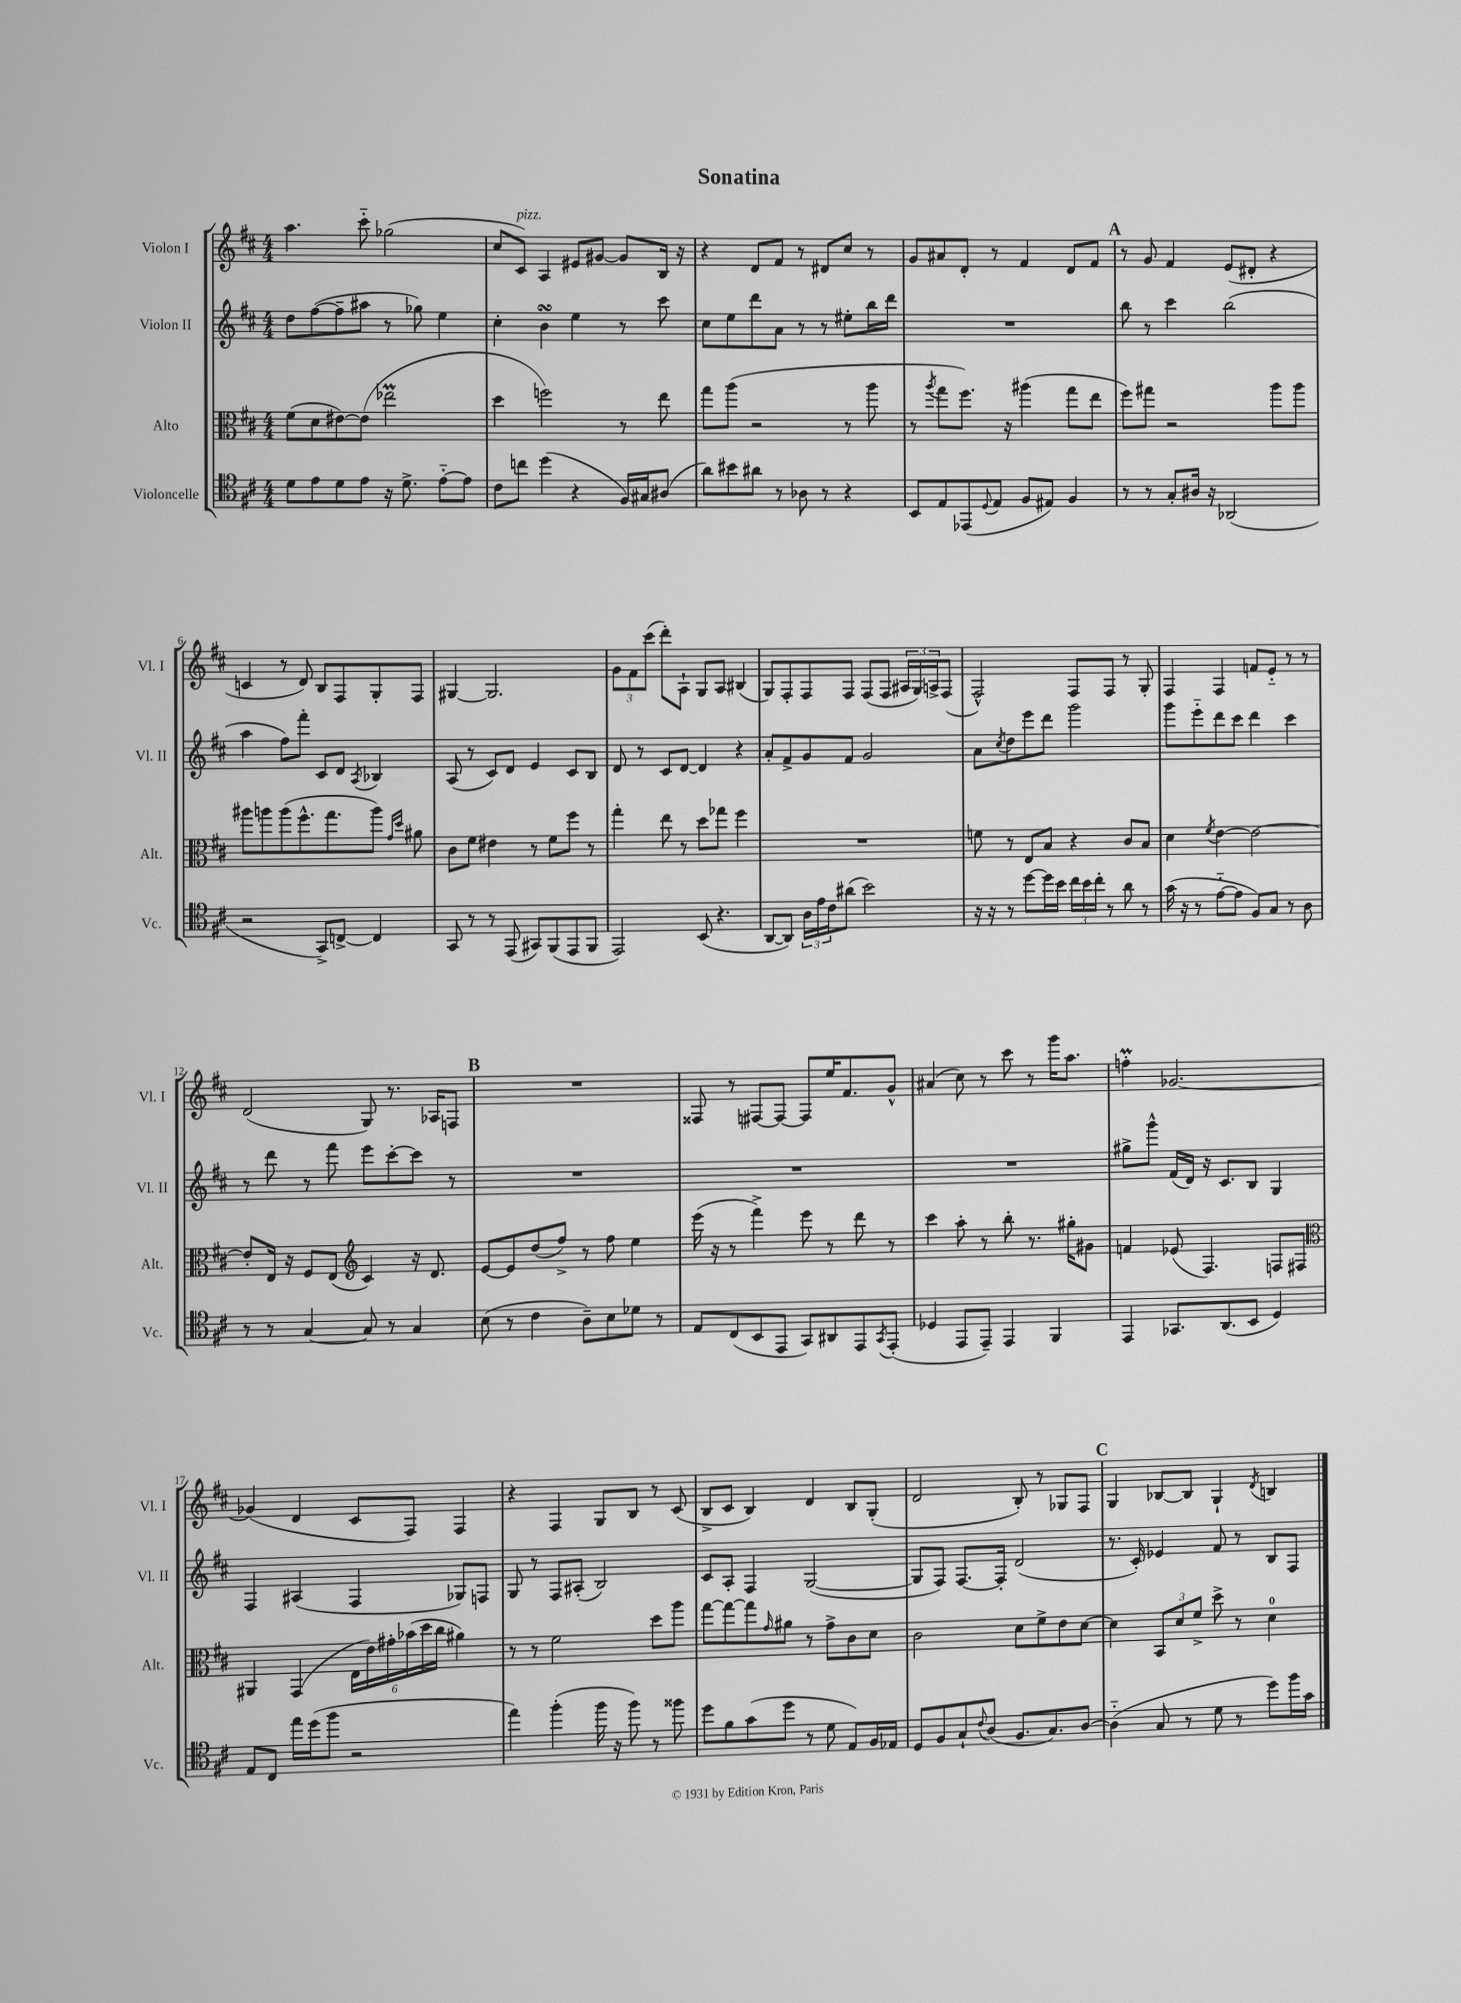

**kern	**kern	**kern	**kern
*part4	*part3	*part2	*part1
*staff4	*staff3	*staff2	*staff1
*I"Violoncelle	*I"Alto	*I"Violon II	*I"Violon I
*I'Vc.	*I'Alt.	*I'Vl. II	*I'Vl. I
*clefC4	*clefC3	*clefG2	*clefG2
*k[f#c#]	*k[f#c#]	*k[f#c#]	*k[f#c#]
*M4/4	*M4/4	*M4/4	*M4/4
=1	=1	=1	=1
8d\L	(8f#\L	8dd\L	4.aa\
8e\	8d\	([8ff#\	.
8d\	[8e#X\)	8ff#~\]	.
8e\J	(8e#\J]	8aa#X\J	8ccc#\
16r	2ee-XM\	8r	(2gg-X\
8.d^\	.	.	.
.	.	8gg-X\)	.
[8e\L	.	4ee\	.
8e\J]	.	.	.
=2	=2	=2	=2
8c#\L	4dd\	4cc#'\	8cc#/L
!	!	!	!LO:TX:a:i:t=pizz.
8ccn\J	.	.	8c#/J)
(4dd\	2ffn\)	4bsSSS\	4A/
4r	.	4ee\	8e#X/L
.	.	.	[8g#X/J
16F#/LL)	8r	8r	8g#/L]
16G#X/J	.	.	.
(8A#X/J	8ee\	8ccc#\	16B/Jk
.	.	.	16r
=3	=3	=3	=3
8a\L)	8gg\L	8cc#\L	4r
8b#X\	(8aa\J	8ee\	.
8a#X\J	2r	8ddd\	8d/L
8r	.	8a\J	8f#/J
8A-X\	.	8r	8r
8r	.	8r	8d#X/L
4r	8r	8ee#X'\L	8cc#/J
.	8aa\	16bb\L	8r
.	.	16ddd\JJ	.
=4	=4	=4	=4
8BB/L	8r	1r	8g/L
.	8qaa/	.	.
8E/	8gg\L	.	8a#X/
(8EE-X/	8.ff#\J)	.	8d'/J
8qqD/	.	.	.
8E/J	.	.	8r
.	16r	.	.
8F#/L	(4aa#X\	.	4f#/
8E#X/J)	.	.	.
4F#/	8gg\L	.	8d/L
.	8ee\J	.	8f#/J
!!LO:REH:place=s1:t=A
=5	=5	=5	=5
8r	8ff#\L)	8bb\	8r
8r	8gg#X\J	8r	8g/
8G'/L	2r	4ccc#\	4f#/
16A#X/Jk	.	.	.
16r	.	.	.
(2AA-X/	.	(2bb\	(8e/L
.	.	.	8d#X'/J
.	8aa\L	.	4r
.	8aa\J	.	.
!!LO:LB:g=z
=6	=6	=6	=6
2r	8aa#X\L	4aa\	4cn/
.	8aan\	.	.
.	(8aa\	8ff#\L)	8r
.	8.ff#^^\	8fff#'\J	8d/)
8GG^/L)	.	8c#/L	8B/L
.	8.gg\	.	.
[8Cn^/J	.	8d/J	8F#/
.	.	8qA/	.
4C/]	8aa\J)	4B-X/	8G'/
.	16qqg/LL	.	.
.	16qqdd/JJ	.	.
.	8a#X\	.	8F#/J
=7	=7	=7	=7
8GG/	8c#\L	(8A/	[4G#X/
8r	8f#\J	8r	.
8r	4e#X\	8c#/L)	2.G#/]
(8EE/	.	8d/J	.
8GG#X/L)	8r	4e/	.
(8FF#/	8f#\L	.	.
8EE/	8ff#\J	8c#/L	.
8FF#/J	8r	8B/J	.
=8	=8	=8	=8
2EE/)	4gg'\	8d/	12g\L
.	.	.	12f#\
.	.	8r	.
.	.	.	(12ccc#\J
.	8ee\	8c#/L	8ddd'\L)
.	8r	[8d/J	8A`\J
(8BB/	8dd\L	4d/]	8G/L
4.r	8gg-X\J	.	8A/J
.	4ff#\	4r	(4B#X/
=9	=9	=9	=9
[8AA/L	1r	8a'/L	8G/L)
8AA/J])	.	8f#^/	8F#'/
24A\LL	.	8g/	8F#/
24e\	.	.	.
24c#\J	.	.	.
(8a#X\J	.	8f#/J	8F#/J
2b\)	.	2g/	(8F#/L
.	.	.	8F#/J
.	.	.	24A#X/LL
.	.	.	24G/)
.	.	.	24An^/J
.	.	.	(8F#/J
=10	=10	=10	=10
16r	8fn\	8a\L	2F#^^/)
16r	.	.	.
.	.	8qcc#/	.
8r	8r	8dd\	.
[8dd\L	8E/L	8eee\	.
16dd\L]	8B/J	8ddd\J	.
16b\JJ	.	.	.
24cc#\LL	4r	2ggg\	8F#/L
24b\	.	.	.
24cc#'\JJ	.	.	.
8r	.	.	8F#/J
8a\	8c#/L	.	8r
8r	8B/J	.	8G'/
=11	=11	=11	=11
(16g\	4d\	8ggg\L	4F#/
16r	.	.	.
8r	.	8eee\	.
.	8qf#/	.	.
[8e\L	[4e\	8ddd\	4F#/
8e\J]	.	8ccc#\J	.
8F#/L)	2e\_	4ddd\	8fn/L
8G/J	.	.	8e/J
8r	.	4ccc#\	8r
8A\	.	.	8r
!!LO:LB:g=z
=12	=12	=12	=12
8r	8e'/L]	8r	(2d/
8r	16E/Jk	8ddd\	.
.	16r	.	.
[4G/	8F#/L	8r	.
.	(8E/J	8fff#\	.
*	*clefG2	*	*
8G/]	4c#/)	8eee\L	8G/)
8r	.	[8ccc#'\	8.r
4G/	16r	8ccc#\J]	.
.	8.d/	.	16A-X/KL
.	.	8r	8Fn/J
!!LO:REH:place=s1:t=B
=13	=13	=13	=13
(8B\	[8e/L	1r	1r
8r	8e/]	.	.
4c#\	(8dd/	.	.
.	8ff#^/J)	.	.
8A~\L)	8r	.	.
8B\	8ff#\	.	.
8d-X\J	4ee\	.	.
8r	.	.	.
=14	=14	=14	=14
8E/L	(16eee\	1r	8F##X/
.	16r	.	.
(8C#/	8r	.	8r
8BB/	4fff#^\)	.	[8F#X/L
8EE/J	.	.	8F#/J_
8GG/L)	8eee\	.	8F#/L]
8AA#X/	8r	.	16ee/K
.	.	.	8.f#/
8EE/	8ddd\	.	.
8qGG/	.	.	.
(8EE'/J	8r	.	8g^^/J
=15	=15	=15	=15
4D-X/	4ccc#\	1r	(4a#X/
8EE/L	8aa'\	.	8cc#\)
8EE~/J)	8r	.	8r
4EE/	8bb'\	.	8ccc#\
.	8.r	.	8r
4FF#/	.	.	16ggg\KL
.	16gg#X'\KL	.	8.aa\J
.	8g#X\J	.	.
=16	=16	=16	=16
4EE/	4fn/	8gg#X^\L	4ffnM'\
.	.	8ggg^^\J	.
8.GG-X/L	(8e-X/	(16f#/LL	[2.g-X/
.	.	16d/JJ)	.
.	4.F#/)	16r	.
(8.AA/	.	8.c#/L	.
8BB/J	.	8B/J	.
4D/)	8Fn/L	4G/	.
.	8F#X/J	.	.
!!LO:LB:g=z
=17	=17	=17	=17
*	*clefC3	*	*
8E/L	4AA#X/	4F#/	(4g-X/]
8C#/J	.	.	.
16ee\LL	(4GG/	(4A#X/	4d/
(16dd\J	.	.	.
8ff#\J	.	.	.
2r	24E\LL	4F#/	8c#/L
.	24e\)	.	.
.	24g#X'\	.	.
.	(24b-X\	.	8F#/J)
.	24dd\	.	.
.	24cc#\JJ	.	.
.	4a#X\)	8G-X/L)	4F#/
.	.	8Fn/J	.
=18	=18	=18	=18
4ee\)	8r	8G/	4r
.	8r	8r	.
(4ff#'\	2f#\	8F#/L	4F#/
.	.	(8A#X'/J	.
16ff#\	.	2B/)	8G/L
16r	.	.	.
8ff#\)	.	.	8B/J
8r	8dd\L	.	8r
8ff##X\	8aa\J	.	(8c#/
=19	=19	=19	=19
8dd\L	[8gg\L	8c#/L	8B^/L
8f#\	8gg\_	8A'/J	8c#/J
(8g\	8gg\]	4F#/	4B/)
.	16qqg/	.	.
8dd\J	8a#X\J	.	.
8r	8r	([2G/	4d/
8d\	8g^\L	.	.
8E/L)	8c#\	.	8B/L
16F#/L	8d\J	.	(8G'/J
16E-X/JJ	.	.	.
=20	=20	=20	=20
8D/L	2c#\	8G/L]	2d/
8F#/	.	8F#/J)	.
8G`/	.	[8.F#/L	.
8qqc#/	.	.	.
(8A/J	.	.	.
.	.	16F#'/Jk]	.
8.F#/L	8d\L	(2d/	8B'/)
.	8f#^\	.	8r
8.G/)	.	.	.
.	8e\	.	8G-X/L
[8A/J	[8d\J	.	8F#/J
!!LO:REH:place=s1:t=C
=21	=21	=21	=21
(4A\]	4d\]	8.r	4G/
.	.	16c#'/)	.
8G/	12BB/L	4e-X/	[8B-X/L
.	12d/	.	.
8r	.	.	8B-/J]
.	12f#^/J	.	.
8d\	8dd^\	8f#/	4G`/
8r	8r	8r	.
.	.	.	8qd/
8dd\L)	4d\	8B/L	4Bn/
16ff#\L	.	8F#/J	.
16g\JJ	.	.	.
==	==	==	==
*-	*-	*-	*-
